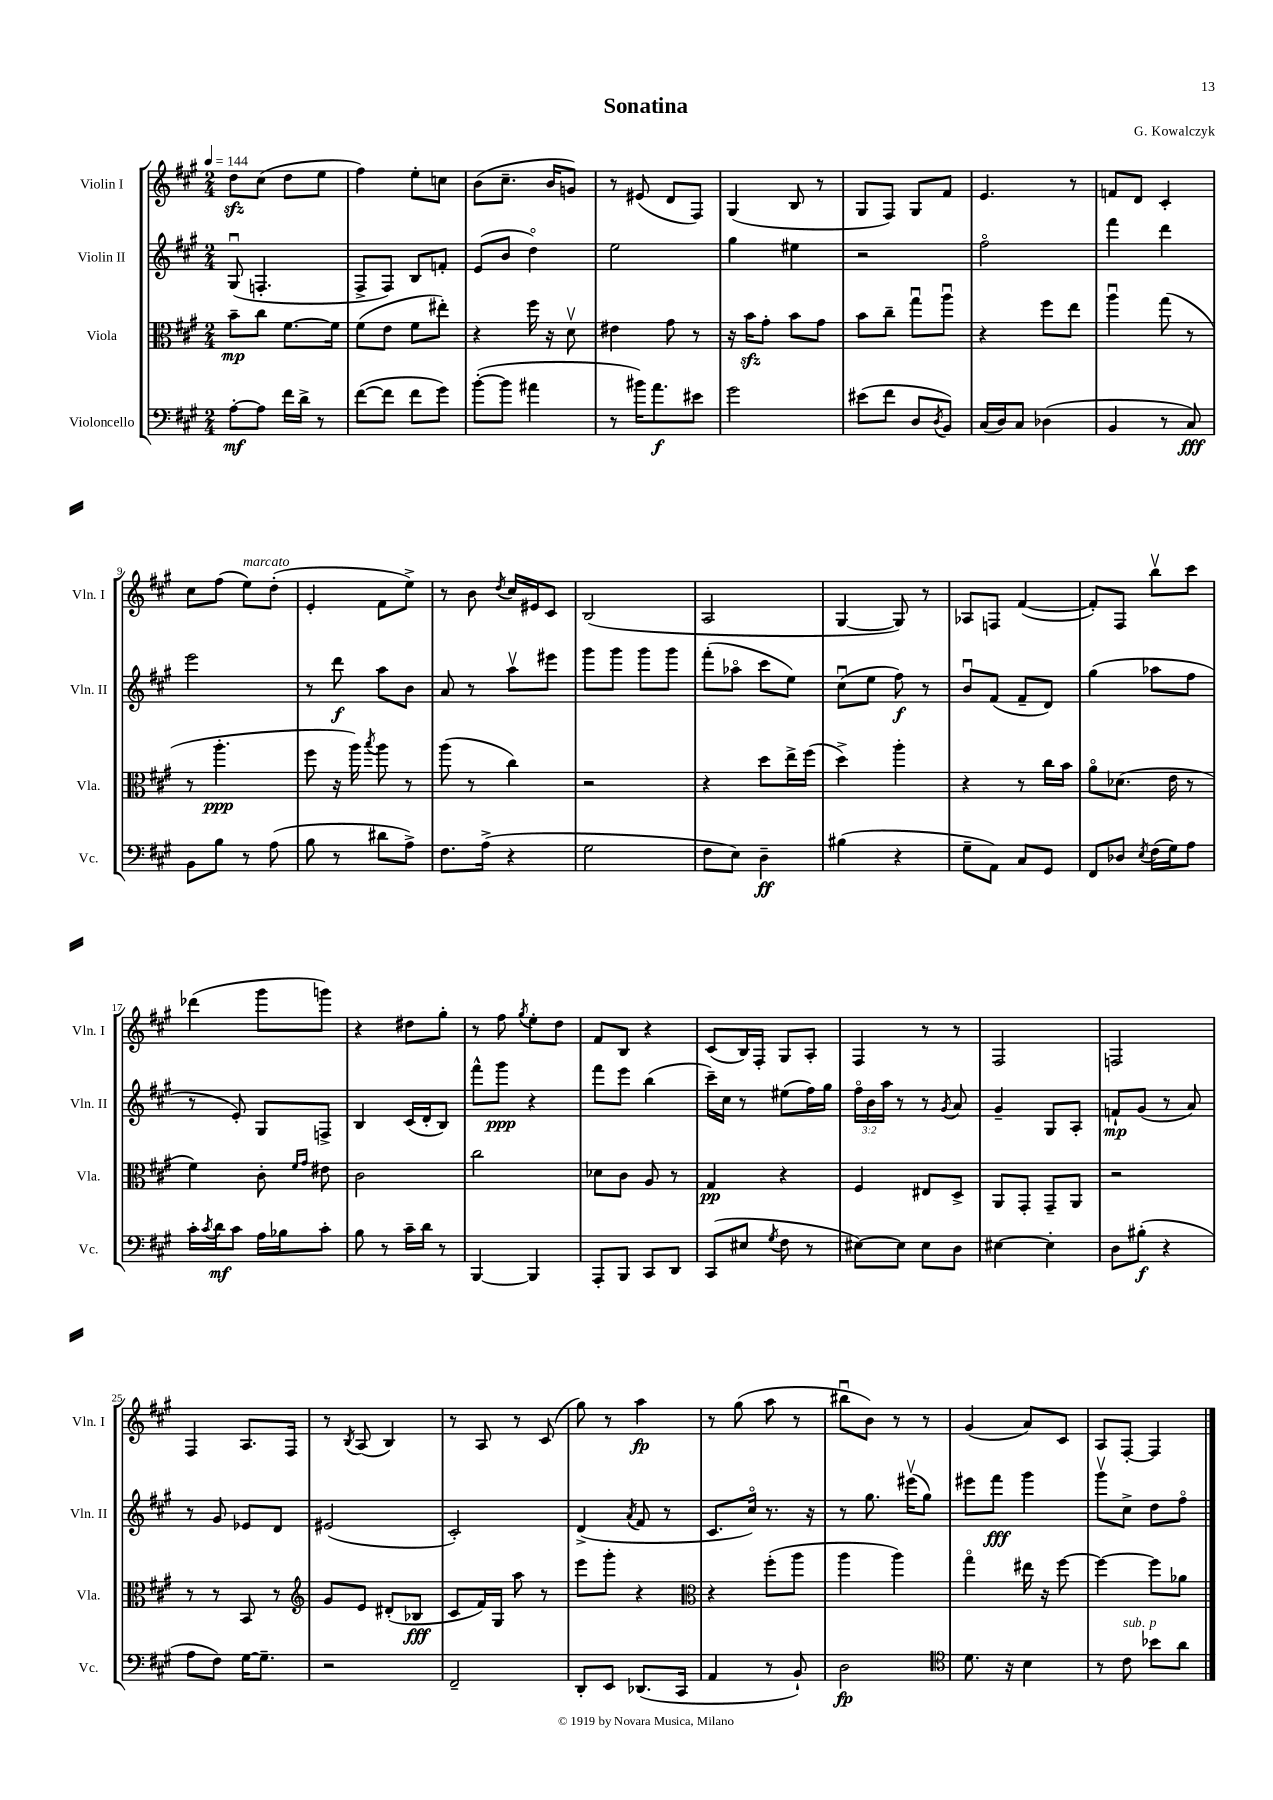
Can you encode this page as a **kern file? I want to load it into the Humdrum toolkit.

**kern	**kern	**kern	**kern
*staff4	*staff3	*staff2	*staff1
*clefF4	*clefC3	*clefG2	*clefG2
*k[f#c#g#]	*k[f#c#g#]	*k[f#c#g#]	*k[f#c#g#]
*M2/4	*M2/4	*M2/4	*M2/4
*MM144	*MM144	*MM144	*MM144
[8A'	8b~	(8G#u	8dd
8A]	8cc#	4.F'	(8cc#
16f#	[8.f#	.	8dd
16d^	.	.	.
8r	.	.	8ee
.	16f#]	.	.
=	=	=	=
([8f#	(8f#	8F#^	4ff#)
8f#]	8e	8F#)	.
8f#	8f#	8B	8ee'
8g#)	8ee#')	8f'	8cc
=	=	=	=
([8b'	4r	(8e	(8b
8b]	.	8b	8.cc#~
4a#	16ff#	4ddo)	.
.	16r	.	16b
.	8dv	.	8g)
=	=	=	=
8r	4e#	2ee	8r
16b#)	.	.	(8e#
8.a	.	.	.
.	8g#	.	8d
8e#	8r	.	8F#)
=	=	=	=
2g#	16r	4gg#	(4G#
.	16b	.	.
.	8g#'	.	.
.	8b	4ee#	8B
.	8g#	.	8r
=	=	=	=
(8e#	8b	2r	8G#
8f#	8cc#~	.	8F#)
8D	8gg#u	.	8G#
8qD	.	.	.
8BB)	8aau	.	8f#
=	=	=	=
(16C#	4r	2ff#o	4.e
16D)	.	.	.
8C#	.	.	.
(4D-	8ff#	.	.
.	8ee	.	8r
=	=	=	=
4BB	4aau	4fff#	8f
.	.	.	8d
8r	(8gg#	4ddd	4c#'
8C#)	8r	.	.
=	=	=	=
8BB	8r	2eee	8cc#
8B	4.aa'	.	(8ff#
8r	.	.	8ee)
(8A	.	.	(8dd'
=	=	=	=
8B	8ff#	8r	4e'
8r	16r	8ddd	.
.	16aa)	.	.
.	8qbb	.	.
8d#	8aa	8aa	8f#
8A^)	8r	8b	8ee^)
=	=	=	=
8.F#	(8aa	8a	8r
.	8r	8r	8b
(16A^	.	.	.
.	.	.	8qdd
4r	4cc#)	8aav	16cc#
.	.	.	16e#
.	.	8eee#	8c#
=	=	=	=
2G#	2r	8ggg#	(2B
.	.	8ggg#	.
.	.	8ggg#	.
.	.	8ggg#	.
=	=	=	=
8F#	4r	(8fff#'	2A
8E)	.	8aa-o	.
4D~	8dd	8ccc#	.
.	16ee^	8ee)	.
.	(16ff#	.	.
=	=	=	=
(4B#	4dd^)	(8cc#u	[4G#
.	.	8ee	.
4r	4aa'	8ff#)	8G#])
.	.	8r	8r
=	=	=	=
8G#~	4r	8bu	8A-
8AA)	.	(8f#	8F
8C#	8r	8f#~	([4f#
8GG#	16cc#	8d)	.
.	16b	.	.
=	=	=	=
8FF#	8ao	(4gg#	8f#'])
8D-	(8.d-	.	8F#
8qE	.	.	.
(16F#	.	8aa-	8bbv
16G#)	16e	.	.
8A	8r	8ff#	8ccc#
=	=	=	=
16c#'	4f#)	8r	(4ddd-
8qc#	.	.	.
16d	.	.	.
8c#	.	8e')	.
16A	8c#'	8G#	8ggg#
16B-	.	.	.
.	16qqf#	.	.
.	16qqg#	.	.
8c#'	8e#	8F^	8ggg)
=	=	=	=
8B	2c#	4B	4r
8r	.	.	.
16c#~	.	(16c#	8dd#
16d	.	16d'	.
8r	.	8B)	8gg#'
=	=	=	=
[4BBB	2cc#	8fff#^^	8r
.	.	8ggg#	8ff#
.	.	.	8qgg#
4BBB]	.	4r	8ee'
.	.	.	8dd
=	=	=	=
8AAA'	8d-	8fff#	8f#
8BBB	8c#	8eee	8B
8CC#	8A	(4bb	4r
8DD	8r	.	.
=	=	=	=
(8CC#	4G#	16ccc#~)	(8c#
.	.	16cc#	.
8E#	.	8r	16B)
.	.	.	16F#'
8qG#	.	.	.
8F#	4r	(8ee#	8G#
8r	.	16ff#)	8A'
.	.	16gg#	.
=	=	=	=
[8E#)	4F#	24ff#o	4F#
.	.	24b	.
.	.	24aa	.
8E#]	.	8r	.
8E#	8E#	8r	8r
.	.	8qg#	.
8D	8D^	8a	8r
=	=	=	=
[4E#	8AA	4g#~	2F#
.	8GG#'	.	.
4E#']	8GG#~	8G#	.
.	8AA	8A'	.
=	=	=	=
8D	2r	8f`	2F
(8B#'	.	(8g#	.
4r	.	8r	.
.	.	8a)	.
=	=	=	=
8A	8r	8r	4F#
8F#)	8r	8g#	.
[16G#	8BB	8e-	8.A
8.G#~]	.	.	.
.	8r	8d	.
.	.	.	16F#
=	=	=	=
*	*clefG2	*	*
2r	8g#	(2e#	8r
.	.	.	8qB
.	8e	.	(8A
.	(8d#'	.	4B)
.	8B-	.	.
=	=	=	=
2FF#~	8c#	2c#')	8r
.	16f#)	.	8A
.	16G#	.	.
.	8aa	.	8r
.	8r	.	(8c#
=	=	=	=
8DD'	8eee	(4d^	8gg#)
8EE	8ggg#'	.	8r
.	.	8qa	.
(8.DD-	4r	8f#	4aa
.	.	8r	.
16CC#	.	.	.
=	=	=	=
*	*clefC3	*	*
4AA	4r	8.c#	8r
.	.	.	(8gg#
.	.	16cc#o)	.
8r	(8ff#'	8.r	8aa
8BB`)	8aa	.	8r
.	.	16r	.
=	=	=	=
2D	4aa	8r	8bb#u
.	.	8.gg#	8b)
.	4aa)	.	8r
.	.	(16eee#v	.
.	.	8gg#)	8r
=	=	=	=
*clefC4	*	*	*
8.d	4gg#o	8eee#	(4g#
.	.	8fff#	.
16r	.	.	.
4B	16ee#	4ggg#	8a)
.	16r	.	.
.	[8ff#	.	8c#
=	=	=	=
8r	4ff#_	8ggg#v	8A
8c#	.	8cc#^	[8F#'
8b-	8ff#]	8dd	4F#]
8a	8a-	8ff#o	.
==	==	==	==
*-	*-	*-	*-
